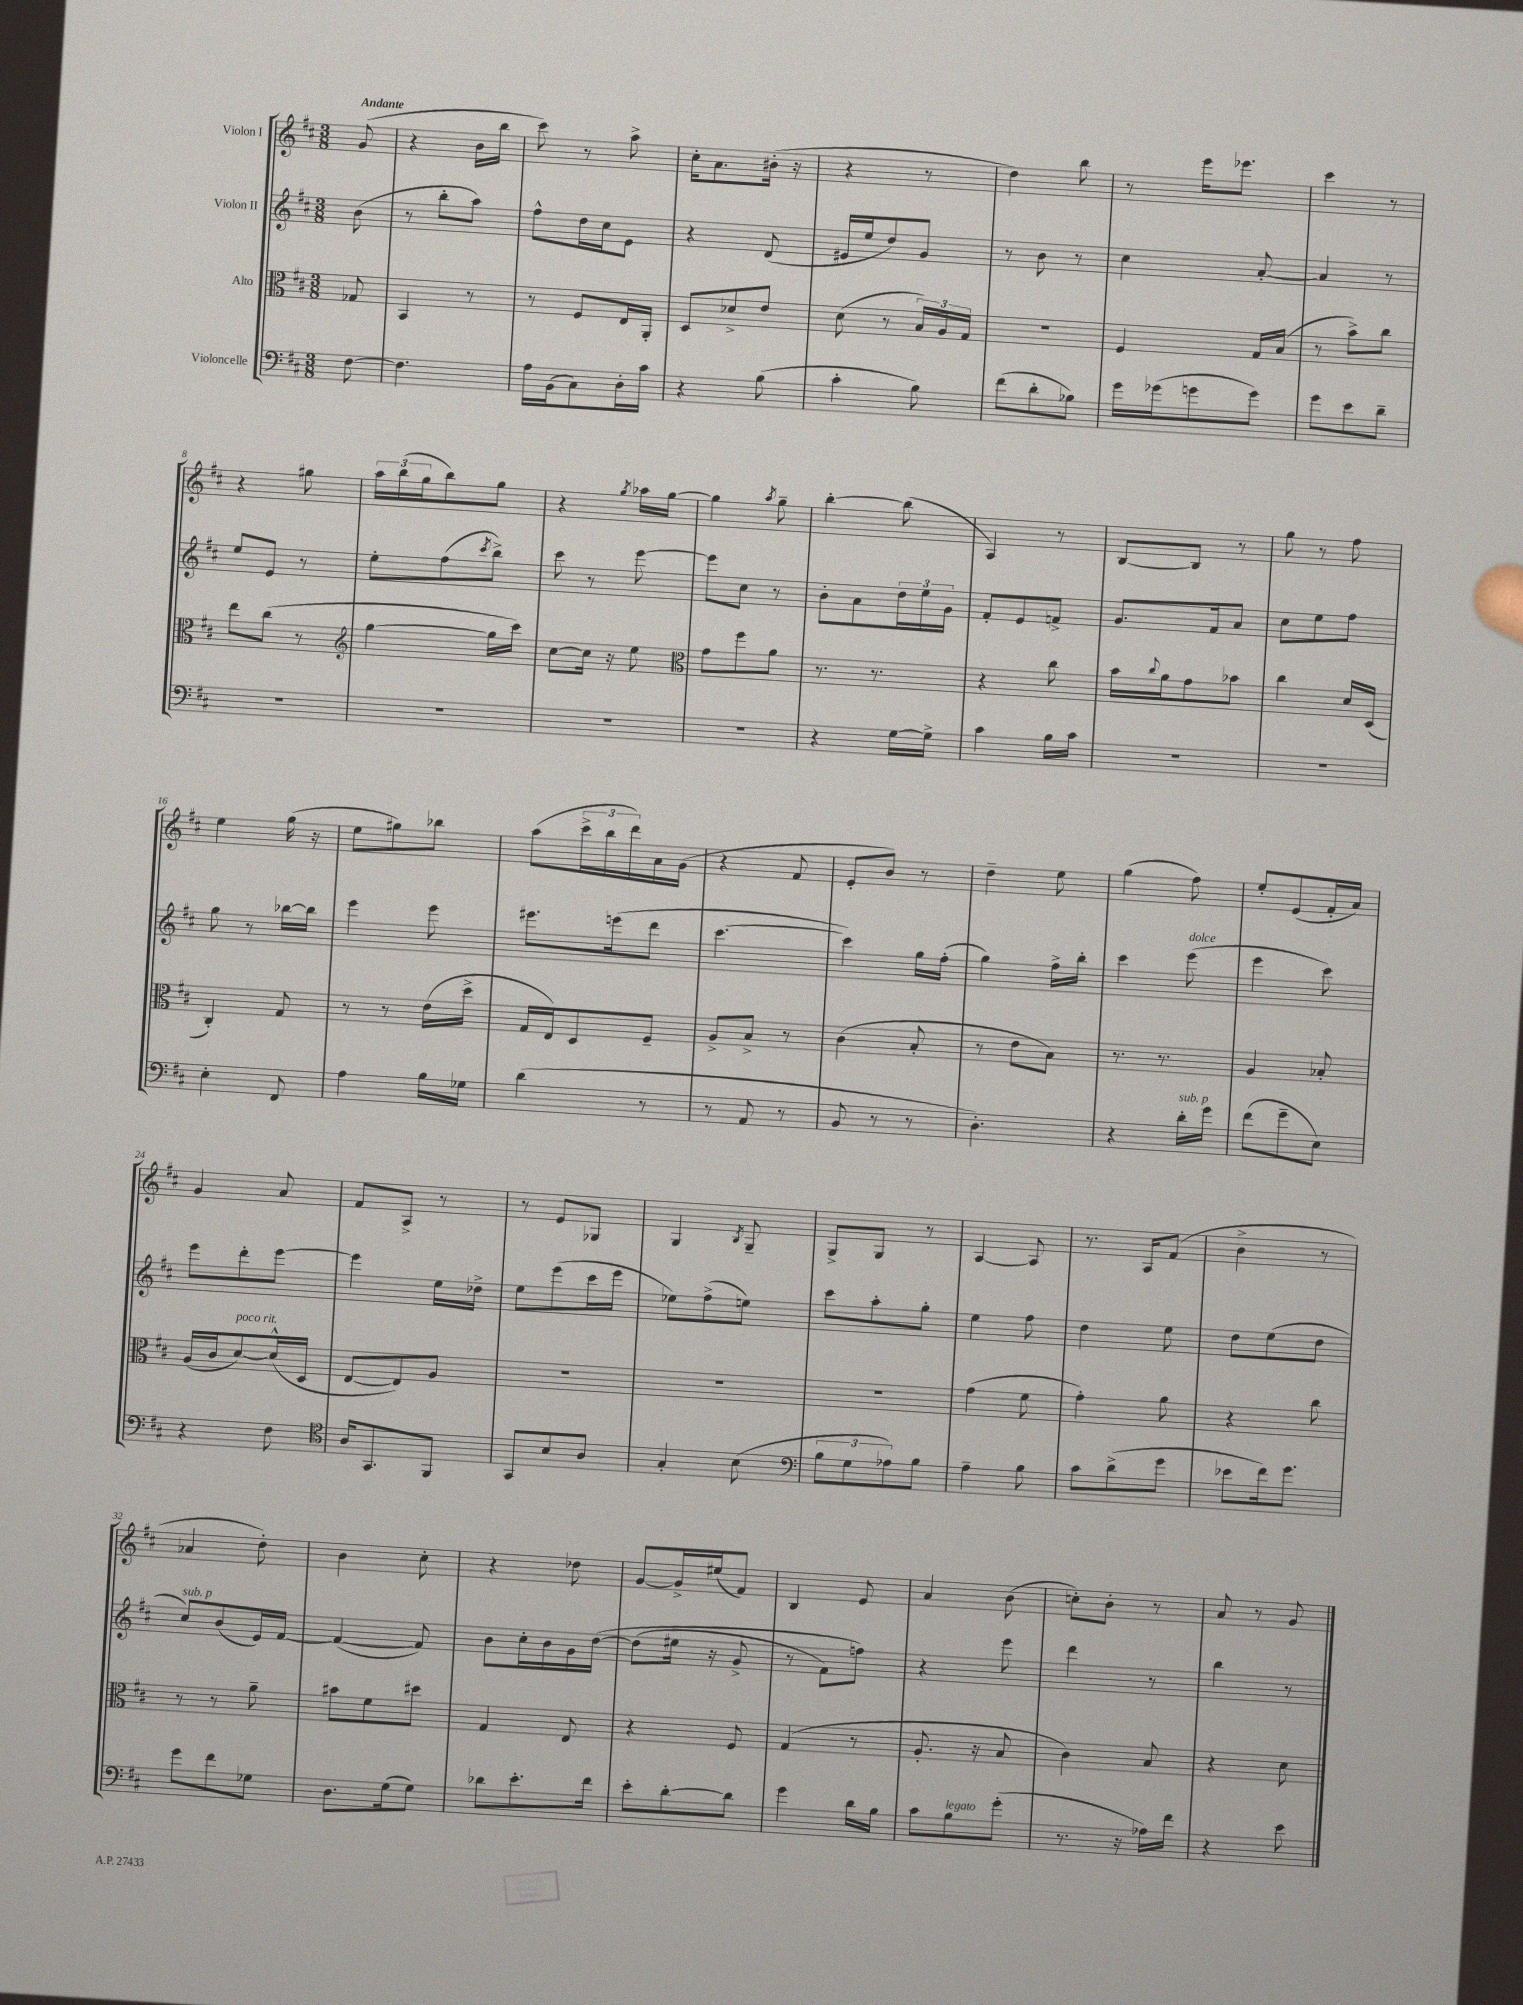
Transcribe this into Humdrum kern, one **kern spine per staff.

**kern	**kern	**kern	**kern
*part4	*part3	*part2	*part1
*staff4	*staff3	*staff2	*staff1
*I"Violoncelle	*I"Alto	*I"Violon II	*I"Violon I
*clefF4	*clefC3	*clefG2	*clefG2
*k[f#c#]	*k[f#c#]	*k[f#c#]	*k[f#c#]
*M3/8	*M3/8	*M3/8	*M3/8
=	=	=	=
!	!	!	!LO:TX:a:B:t=Andante
[8F#\	8G-X/	(8b\	(8g/
=1	=1	=1	=1
4.F#\]	4BB/	8r	4r
.	.	8bb'\L	.
.	8r	8aa\J)	16b\LL
.	.	.	16bb\JJ
=2	=2	=2	=2
16A\LL	8r	8ff#^^\L	8ccc#\)
(16BB\J	.	.	.
8C#\)	8F#/L	16dd\L	8r
.	.	16cc#\J	.
16D'\L	16E/L	8e\J	8aa^\
16c#\JJ	16AA'/JJ	.	.
=3	=3	=3	=3
4r	8D/L	4r	16cc#'\KL
.	.	.	8.a\
.	8d-X^/	.	.
(8B\	8e/J	(8d/	(16b#X'\Jk
.	.	.	16r
=4	=4	=4	=4
4c#'\	(8d\	16e#X/LL	4r
.	.	16ee/J	.
.	8r	8dd/)	.
8B\)	24B/LL)	8g/J	8r
.	24A/	.	.
.	24G/JJ	.	.
=5	=5	=5	=5
(8f#\L	4.r	8r	4dd\)
8d'\	.	8b\	.
8B-X\J)	.	8r	8bb\
=6	=6	=6	=6
16g\LL	4F#/	4cc#\	8r
(16g-X\J	.	.	.
8gn\	.	.	16eee\KL
.	.	.	8.eee-X\J
8g\J)	16G/LL	[8a'/	.
.	(16B/JJ	.	.
=7	=7	=7	=7
8g\L	8r	4a/]	4ccc#\
8e\	8b^\L)	.	.
8d~\J	8cc#\J	8r	8r
!!LO:LB:g=z
=8	=8	=8	=8
4.r	8ee\L	8ee/L	4r
.	(8cc#\J	8e/J	.
.	8r	8r	8gg#X\
=9	=9	=9	=9
*	*clefG2	*	*
4.r	[4gg\	8ee'\L	24aa\LL
.	.	.	(24bb\
.	.	.	24gg\J
.	.	(8ff#\	8bb\)
.	.	8qccc#/	.
.	16gg\LL]	8bb^\J)	8gg\J
.	16ccc#\JJ)	.	.
=10	=10	=10	=10
4.r	[8cc#\L	8ccc#\	4r
.	16cc#\Jk]	8r	.
.	16r	.	.
.	.	.	8qgg/
.	8ee\	[8eee\	16aa-X\LL
.	.	.	[16gg\JJ
=11	=11	=11	=11
*	*clefC3	*	*
4.r	8g\L	8eee\L]	4gg\]
.	8ff#\	8cc#\J	.
.	.	.	8qaa/
.	8a\J	8r	8gg~\
=12	=12	=12	=12
4r	8.r	8b'\L	[4bb'\
.	.	8a\	.
.	8.r	.	.
[16G\LL	.	24dd\L	(8bb\]
.	.	24ee\	.
16G^\JJ]	.	.	.
.	.	24g\JJ	.
=13	=13	=13	=13
4c#\	4r	8f#'/L	4A/)
.	.	8e/	.
16B\LL	8cc#\	8fn^/J	8r
16c#\JJ	.	.	.
=14	=14	=14	=14
4.r	16b\LL	8.g/L	[8B/L
.	8qqcc#/	.	.
.	16a\J	.	.
.	8g\	.	8B/J]
.	.	16f#/k	.
.	8b-X\J	8a/J	8r
=15	=15	=15	=15
4.r	4cc#\	8cc#\L	8gg\
.	.	8ee\	8r
.	16d/LL	8ff#\J	8ff#\
.	(16D/JJ	.	.
!!LO:LB:g=z
=16	=16	=16	=16
4E'\	4C#'/)	8gg\	4ee\
.	.	8r	.
8FF#/	8G/	[16bb-X\LL	(16gg\
.	.	16bb-\JJ]	16r
=17	=17	=17	=17
4A\	8r	4eee\	8ee\L
.	8r	.	8gg#X\)
16B\LL	(16e\LL	8eee\	8bb-X\J
16G-X\JJ	16dd^\JJ	.	.
=18	=18	=18	=18
(4d\	16G/LL	8.eee#X\L	(8aa\L
.	16E/J)	.	.
.	8D/	.	24ccc#^\L
.	.	.	24bb\
.	.	(16eeen\k	.
.	.	.	24ddd\)
8r	8F#~/J	8ddd\J	16a\
.	.	.	(16g\JJ
=19	=19	=19	=19
8r	8A^/L	[4.ccc#\	4r
8AA/	8B^/J	.	.
8r	8r	.	8f#/
=20	=20	=20	=20
8BB/	(4c#\	4ccc#\])	8e'/L
8r	.	.	8b/J)
8r	8B'/	16gg\LL	8r
.	.	(16ff#'\JJ	.
=21	=21	=21	=21
4.D'\)	8r	4gg\)	4dd~\
.	8e\L	.	.
.	8B\J)	16ff#^\LL	8ee\
.	.	16bb'\JJ	.
=22	=22	=22	=22
4r	8.r	4ccc#\	(4gg\
.	8.r	.	.
!	!	!LO:TX:a:i:t=dolce	!
!LO:TX:a:i:t=sub. p	!	!	!
16d'\LL	.	(8eee\	8ff#\)
16g\JJ	.	.	.
=23	=23	=23	=23
(8f#\L	4A/	4eee\	8ee'/L
8g~\	.	.	(8e/
8E\J)	8B-X'/	8ccc#\)	16f#'/L
.	.	.	16a/JJ)
!!LO:LB:g=z
=24	=24	=24	=24
4r	(16A/LL	8eee\L	4g/
.	16c#/J	.	.
!	!LO:TX:a:i:t=poco rit.	!	!
.	[8d/)	8ddd'\	.
8F#\	(16d^^/L]	[8eee\J	8a/
.	16D/JJ	.	.
=25	=25	=25	=25
*clefC4	*	*	*
16A/KL	[8E/L	4eee\]	8f#/L
8.GG/	.	.	.
.	8E/])	.	8A^/J
8FF#/J	8A/J	16ee\LL	8r
.	.	16dd-X^\JJ	.
=26	=26	=26	=26
8GG/L	4.r	8ee\L	8r
8B/	.	(8eee\	8e/L
8A/J	.	16ccc#\L	8G-X/J
.	.	16eee\JJ	.
=27	=27	=27	=27
4G'/	4.r	8ee-X\L)	4G/
.	.	(8ff#^\	.
.	.	.	8qB/
(8B\	.	8een\J)	8G~/
=28	=28	=28	=28
*clefF4	*	*	*
12B\L	4.r	8ccc#\L	8G^/L
12G\	.	.	.
.	.	8aa'\	8G/J
12A-X\)	.	.	.
8B\J	.	8gg'\J	8r
=29	=29	=29	=29
4A~\	(4g\	4ee\	[4A/
8B\	8f#\	8ff#\	8A/]
=30	=30	=30	=30
8c#\L	4g'\)	4dd\	8.r
(8d^\	.	.	.
.	.	.	16A/KL
8g\J	8a\	8ee\	(8f#/J
=31	=31	=31	=31
8e-X\L	4r	8dd\L	4b^\
16f#\k)	.	(8ee\	.
8.g\J	.	.	.
.	8cc#\	8dd\J	8r
!!LO:LB:g=z
=32	=32	=32	=32
!	!	!LO:TX:a:i:t=sub. p	!
8g\L	8r	8cc#/L)	4a-X/
8f#\	8r	(8b/	.
8G-X\J	8a~\	16e/L)	8dd'\)
.	.	[16f#/JJ	.
=33	=33	=33	=33
8.D\L	8b#X\L	(4f#/_	4b\
.	8f#\	.	.
(16G\k	.	.	.
8G\J)	8dd#X\J	8f#/])	8cc#'\
=34	=34	=34	=34
8d-X\L	4G/	8b\L	4r
8.e'\	.	16cc#'\L	.
.	.	16b\	.
.	8E/	16g\	8dd-X\
16f#\Jk	.	([16dd\JJ	.
=35	=35	=35	=35
8e'\L	4r	(8dd\L]	[8g/L
[8d'\	.	16ee#X\Jk	16g^/L]
.	.	16r	(16ee#X/J
8d\J]	8F#/	8g^/	8f#/J)
=36	=36	=36	=36
4g\	(4G/	8r	4B/
.	.	8f#\L)	.
16d\LL	8r	8ffn\J)	8e/
16B\JJ	.	.	.
=37	=37	=37	=37
8c#\L	8.A'/	4r	4a/
!LO:TX:a:i:t=legato	!	!	!
8B\	.	.	.
.	16r	.	.
(8g'\J	8B/	8eee\	(8b\
=38	=38	=38	=38
8.r	4c#\)	4ddd\	8ccn'\L)
.	.	.	8b'\J
16r	.	.	.
16A-X\LL)	8B/	8r	8r
16f#\JJ	.	.	.
=39	=39	=39	=39
4r	4r	4bb\	8a/
.	.	.	8r
8e\	8d\	8r	8g/
==	==	==	==
*-	*-	*-	*-
